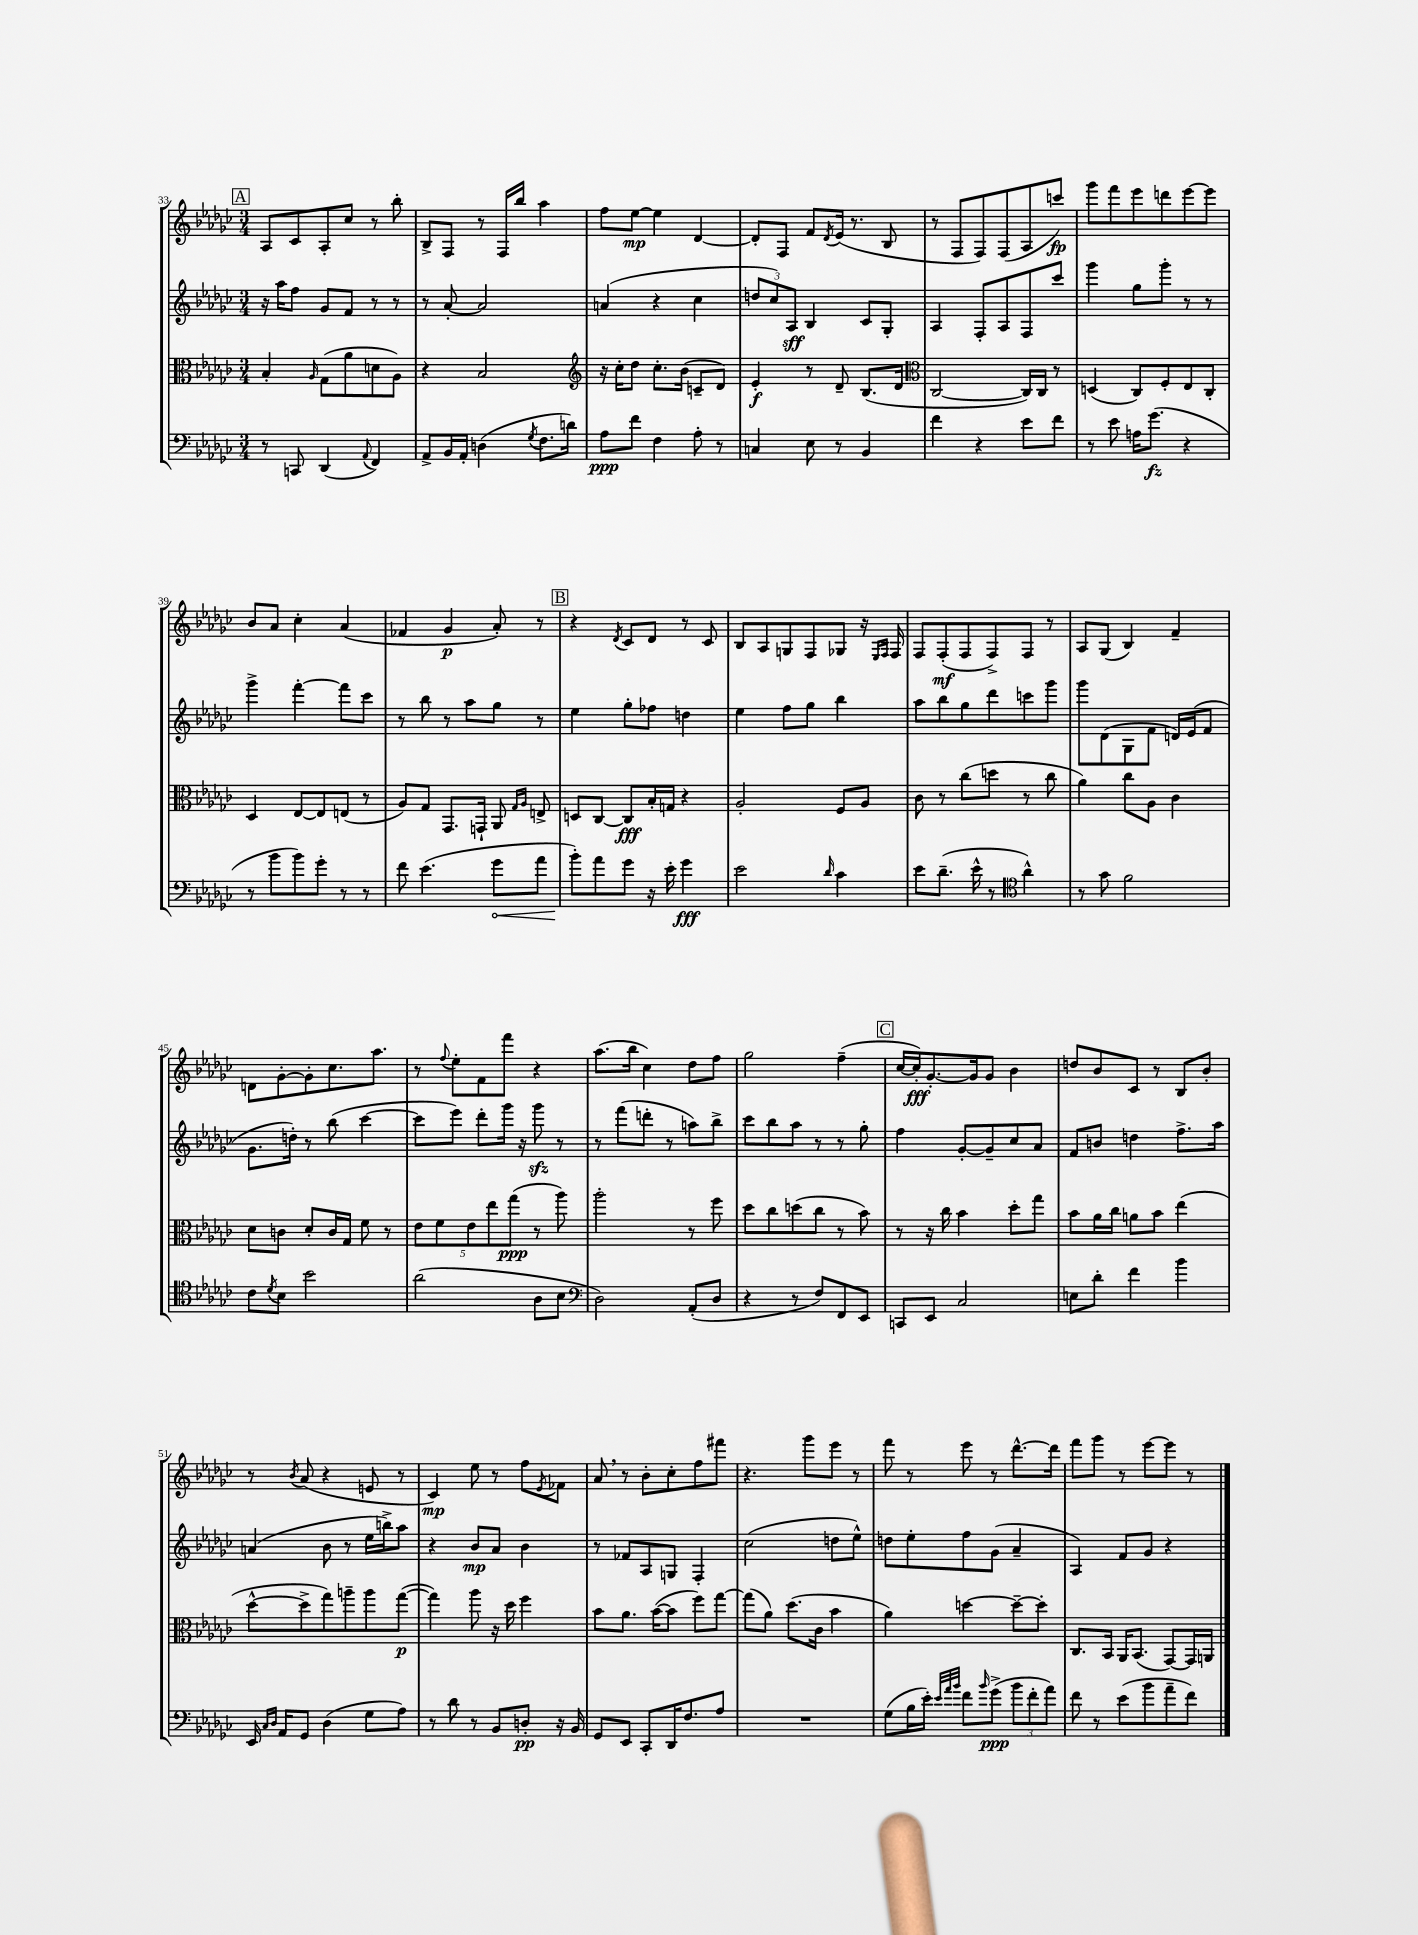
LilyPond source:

<<
\new StaffGroup <<
\new Staff = "s0" {
    \clef treble \key ges \major \numericTimeSignature \time 3/4
    \mark \markup { \box "A" } aes8 ces'8 aes8-. ces''8 r8 bes''8-. |
    bes8-> f8 r8 f16 bes''16 aes''4 |
    f''8 ees''8~\mp ees''4 des'4~ |
    des'8-. f8 f'8 \acciaccatura { des'8 } ees'16( r8. bes8 |
    r8 f8 f8) f8( aes8 c'''8\fp) |
    ges'''8 f'''8 ees'''8 d'''8 ees'''8~ ees'''8 |
    bes'8 aes'8 ces''4-. aes'4( |
    fes'4 ges'4\p aes'8-.) r8 |
    \mark \markup { \box "B" } r4 \acciaccatura { des'8 } ces'8 des'8 r8 ces'8 |
    bes8 aes8 g8 f8 ges8 r16 \grace { ees16 f16 } f16 |
    f8 f8-.\mf( f8 f8->) f8 r8 |
    aes8 ges8( bes4) f'4-- |
    d'8 ges'8~-. ges'8-. ces''8. aes''8. |
    r8 \appoggiatura { f''8 } ees''8-. f'8 f'''8 r4 |
    aes''8.( bes''16 ces''4) des''8 f''8 |
    ges''2 f''4--( |
    \mark \markup { \box "C" } ces''16~ ces''16-.\fff) ges'8.~-. ges'16 ges'8 bes'4 |
    d''8 bes'8 ces'8 r8 bes8 bes'8-. |
    r8 \acciaccatura { bes'8 } aes'8( r4 e'8 r8 |
    ces'4\mp) ees''8 r8 f''8 \acciaccatura { ees'8 } fes'8 |
    aes'8 \breathe r8 bes'8-. ces''8-. f''8 fis'''8 |
    r4. ges'''8 ees'''8 r8 |
    f'''8 r8 ees'''8 r8 des'''8.~-^ des'''16 |
    f'''8 ges'''8 r8 ees'''8~ ees'''8 r8 \bar "|." |
}
\new Staff = "s1" {
    \clef treble \key ges \major \numericTimeSignature \time 3/4
    \mark \markup { \box "A" } r16 aes''16 f''8 ges'8 f'8 r8 r8 |
    r8 aes'8~-. aes'2 |
    a'4( r4 ces''4 |
    \tuplet 3/2 { d''8 ces''8) aes8\sff } bes4 ces'8 ges8-. |
    aes4 f8-. aes8 f8 ces'''8 |
    ges'''4 ges''8 ges'''8-. r8 r8 |
    ges'''4-> f'''4~-. f'''8 ces'''8 |
    r8 bes''8 r8 aes''8 ges''8 r8 |
    \mark \markup { \box "B" } ees''4 ges''8-. fes''8 d''4 |
    ees''4 f''8 ges''8 bes''4 |
    aes''8 bes''8 ges''8 des'''8 c'''8 ges'''8 |
    ges'''8 des'8( ges8 f'8 d'16) ees'16( f'8 |
    ges'8. d''16-.) r8 bes''8( ces'''4~ |
    ces'''8 ees'''8) des'''8-. ges'''16 r16 ges'''8\sfz r8 |
    r8 f'''8( d'''8-. r8 a''8) bes''8-> |
    ces'''8 bes''8 aes''8 r8 r8 ges''8-. |
    \mark \markup { \box "C" } f''4 ges'8~-. ges'8-- ces''8 aes'8 |
    f'8 b'8 d''4 f''8.-> aes''16 |
    a'4( bes'8 r8 ees''16 b''16->) aes''8 |
    r4 bes'8\mp aes'8 bes'4 |
    r8 fes'8 aes8 g8 f4-. |
    ces''2( d''8 ees''8-^) |
    d''8 ees''8-. f''8 ges'8( aes'4-- |
    aes4) f'8 ges'8 r4 \bar "|." |
}
\new Staff = "s2" {
    \clef alto \key ges \major \numericTimeSignature \time 3/4
    \mark \markup { \box "A" } bes4-. \grace { aes16 } ges8( aes'8 d'8 aes8) |
    r4 bes2 |
    \clef treble r16 ces''16-. des''8 ces''8.-. bes'16( c'8-- des'8) |
    ees'4-.\f r8 des'8-- bes8.( des'16 |
    \clef alto ces2~ ces16) ces16 r8 |
    d4( ces8) f8-. ees8 ces8-. |
    des4 ees8~ ees8 e8( r8 |
    aes8) ges8 ges,8. g,16-! aes,8 \grace { ges16 aes16 } e8-> |
    \mark \markup { \box "B" } d8 ces8~ ces8\fff bes16-. g16 r4 |
    aes2-. f8 aes8 |
    ces'8 r8 ces''8( d''8 r8 ces''8 |
    aes'4) ces''8 aes8 ces'4 |
    des'8 c'8 des'8-. c'16 ges16 f'8 r8 |
    \tuplet 5/4 { ees'8 f'8 ees'8 ees''8 ges''8\ppp( } r8 aes''8) |
    aes''2-. r8 f''8 |
    des''8 ces''8 d''8( ces''8 r8 bes'8) |
    \mark \markup { \box "C" } r8 r16 ces''16 bes'4 des''8-. ges''8 |
    bes'8 aes'16 ces''16 a'8 bes'8 ees''4( |
    des''8~-^ des''8-> ges''8) a''8-- a''8 ges''8~\p( |
    ges''4) aes''8 r16 des''16 f''4 |
    bes'8 aes'8. bes'16~( bes'8 f''8) ges''8~ |
    ges''8( aes'8) des''8.( ces'16 bes'4 |
    aes'4) d''4~ d''8~-- d''8-. |
    ces8. bes,16 aes,16 bes,8.( ges,8~) ges,16 a,16 \bar "|." |
}
\new Staff = "s3" {
    \clef bass \key ges \major \numericTimeSignature \time 3/4
    \mark \markup { \box "A" } r8 c,8 des,4( \appoggiatura { aes,8 } f,4) |
    aes,8-> bes,16 aes,16-. d4( \acciaccatura { ges8 } f8. d'16) |
    aes8\ppp f'8 f4 aes8-. r8 |
    c4 ees8 r8 bes,4 |
    f'4 r4 ees'8 f'8 |
    r8 ees'8 a16 ges'8.\fz( r4 |
    r8 bes'8 bes'8) ges'8-. r8 r8 |
    f'8 ees'4.( \once \override Hairpin.circled-tip = ##t ges'8\< aes'8 |
    \mark \markup { \box "B" } bes'8-.\!) aes'8 ges'8 r16 ees'16-. ges'4\fff |
    ees'2 \grace { des'16 } ces'4 |
    ees'8 des'8.--( ees'16-^ r8 \clef tenor aes'4-^) |
    r8 ges'8 f'2 |
    ces'8 \acciaccatura { des'8 } bes8 bes'2 |
    aes'2( aes8 bes8 |
    \clef bass des2) aes,8-.( des8 |
    r4 r8 f8) f,8 ees,8 |
    \mark \markup { \box "C" } c,8 ees,8 ces2 |
    e8 des'8-. f'4 bes'4 |
    ees,16 \grace { ces16 des16 } aes,16 ges,8 des4( ges8 aes8) |
    r8 des'8 r8 bes,8 d8-.\pp r16 bes,16 |
    ges,8 ees,8 ces,8-. des,16 f8. aes8 |
    R2. |
    ges8( bes16 ees'16-.) \grace { ees'32 aes'32 bes'32 } f'8 \grace { bes'16 } ges'8->\ppp( \tuplet 3/2 { bes'8 f'8-. aes'8) } |
    f'8 r8 ees'8( bes'8 aes'8-- f'8) \bar "|." |
}
>>
>>
\layout { \context { \Score currentBarNumber = #33 } }
